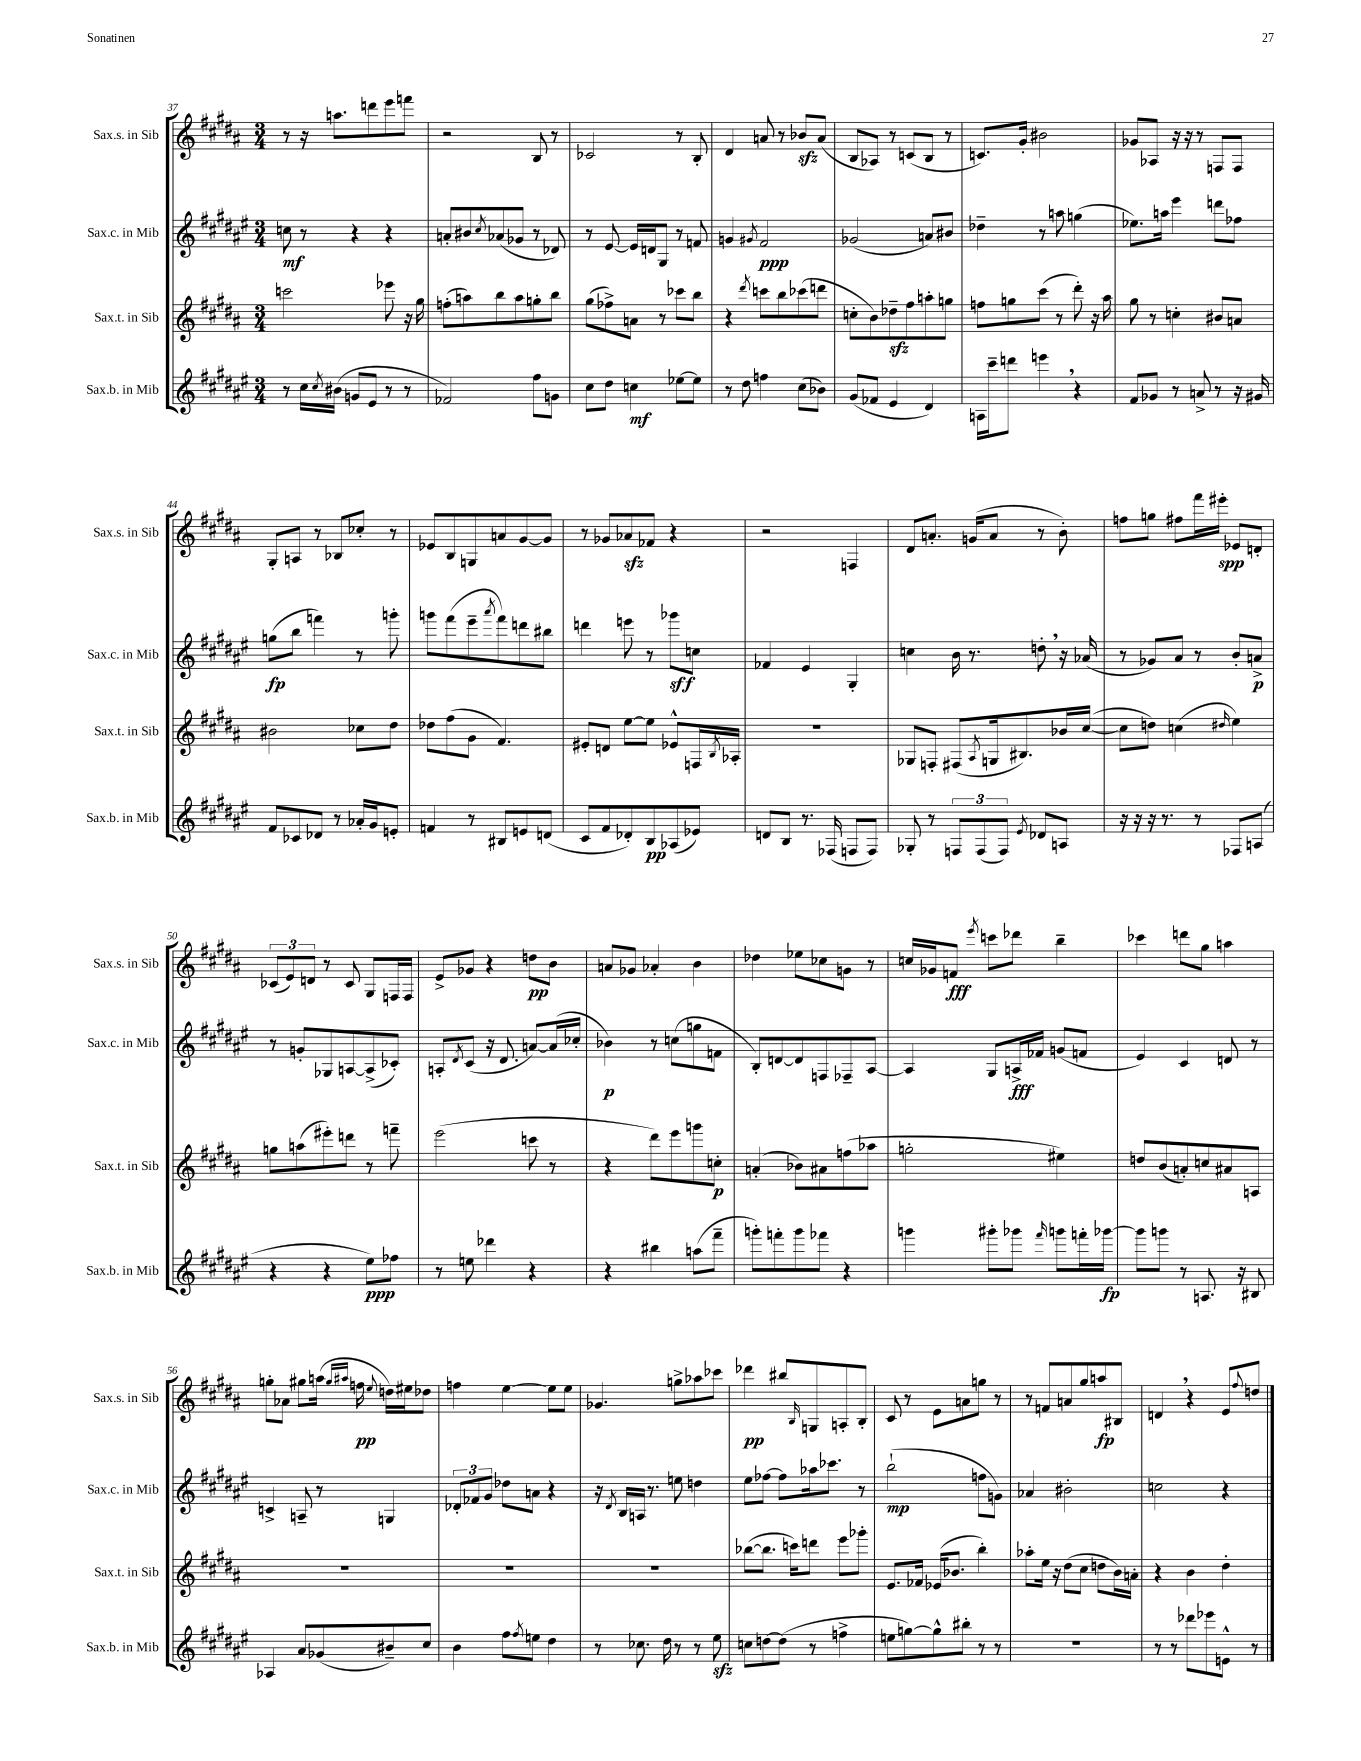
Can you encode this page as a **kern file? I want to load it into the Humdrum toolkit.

**kern	**kern	**kern	**kern
*staff4	*staff3	*staff2	*staff1
*clefG2	*clefG2	*clefG2	*clefG2
*k[f#c#g#d#a#e#]	*k[f#c#g#d#a#]	*k[f#c#g#d#a#e#]	*k[f#c#g#d#a#]
*M3/4	*M3/4	*M3/4	*M3/4
8r	2ccc\	8cc\	8r
16cc#\LL	.	8r	16r
8qcc#/	.	.	.
(16b#\JJ	.	.	8.aa\L
8g/L	.	4r	.
8e#/J	.	.	8ddd\
8r	8eee-\	4r	8eee\
8r	16r	.	8fff\J
.	16gg#\	.	.
=	=	=	=
2f-/)	(8ff'\L	8a'/L	2r
.	8aa\)	8b#/	.
.	.	8qcc#/	.
.	8bb\	(8a-/	.
.	8aa\	8g-/J	.
8ff#\L	8gg'\	8r	8B/
8g\J	8bb\J	8d-/)	8r
=	=	=	=
8cc#\L	(8gg#\L	8r	2c-/
8dd#\J	8ff-^\)	[8e#/	.
4cc\	8a\J	16e#/]LL	.
.	.	16d/J	.
.	8r	8G#/J	.
[8ee-\L	8ccc-\L	8r	8r
8ee-\]J	8bb\J	8f/	8B'/
=	=	=	=
8r	4r	4g/	4d#/
8dd#\	.	.	.
.	8qddd#/	8qg#/	.
4ff\	8ccc\L	2f#/	8a/
.	8bb\	.	8r
(8cc#\L	(8ccc-\	.	8b-/L
8b-\J)	8ddd\J	.	(8a/J
=	=	=	=
(8g#/L	8cc'\L	(2g-/	8B/L
8f-/J	8b\)	.	8A-/J)
4e#/	8dd-~\	.	8r
.	8ff#\	.	(8c/L
4d#/)	8aa'\	8a/L)	8B/J
.	8gg\J	8b#/J	8r
=	=	=	=
16A\LL	8ff\L	4dd-~\	8.c/L)
16ccc#~\J	.	.	.
8ddd\J	8gg\	.	.
.	.	.	16g#'/Jk
4eee\	(8ccc#\J	8r	2b#\
.	8r	8aa\	.
4r	8ddd#'\)	(4gg\	.
.	16r	.	.
.	16aa#\	.	.
=	=	=	=
8f#/L	8gg#\	8.ee-\L)	8g-/L
8g-/J	8r	.	8A-/J
.	.	16aa\Jk	.
8r	4cc'\	4eee#\	16r
.	.	.	16r
8a^/	.	.	8r
8r	8b#/L	8ddd\L	8F/L
16r	8a/J	8ff-\J	8F/J
16g#/	.	.	.
=	=	=	=
8f#/L	2b#\	(8gg\L	8G#'/L
8c-/	.	8bb\J	8A/J
8d-/J	.	4fff\)	8r
8r	.	.	8B-/L
16a-'/LL	8cc-\L	8r	8cc-'/J
16g#/J	.	.	.
8e'/J	8dd#\J	8ggg'\	8r
=	=	=	=
4f/	8dd-\L	8ggg\L	8e-/L
.	(8ff#\	(8fff#\	8B/
8r	8g#\J	8eee#~\	8G/
.	.	8qaaa#/	.
8B#/L	4.f#/)	8fff#\)	8a/
8e/	.	8ddd\	[8g#/
(8d/J	.	8bb#\J	8g#/]J
=	=	=	=
8c#/L	8e#'/L	4ddd\	8r
8f#/	8d/J	.	8g-/L
8d-'/)	[8ee\L	8eee\	8a-/
8B/	8ee\]J	8r	8f-/J
(8A-/	8e-^^/L	8ggg-\L	4r
8e-/J)	16F/L	8cc\J	.
.	8qB/	.	.
.	16A-'/JJ	.	.
=	=	=	=
8d/L	2.r	4f-/	2r
8B/J	.	.	.
8.r	.	4e#/	.
(16F-/	.	.	.
8F/L	.	4G#'/	4F/
8F/J)	.	.	.
=	=	=	=
8G-'/	8G-/L	4cc\	8d#/L
8r	8F'/J	.	8.a'/J
12F/L	(8F#/L	16b\	.
.	.	8.r	(16g/LK
(12F/	.	.	.
.	8qA#/	.	.
.	16G/k	.	8a/J
12F/J)	.	.	.
.	8.B#/)	.	.
8qe#/	.	.	.
8d-/L	.	8dd'\	8r
8A/J	16b-/L	16r	8b'\)
.	([16cc#/JJ	(16a-/	.
=	=	=	=
16r	8cc#\]L	8r	8ff\L
16r	.	.	.
16r	8dd\J)	8g-/L)	8gg\J
8.r	.	.	.
.	(4cc\	8a#/J	8ff#\L
8r	.	8r	16fff#\L
.	.	.	16eee#'\JJ
.	16qqdd#/	.	.
8F-/L	4ee\)	8b'/L	8e-/L
(8A/J	.	8a^/J	8d'/J
=	=	=	=
4r	8gg\L	8r	(12c-/L
.	.	.	12e/)
.	(8aa\	8g'/L	.
.	.	.	12d/J
4r	8eee#'\)	8G-/	8r
.	8ddd\J	[8A/	8c-/
8ee#\L)	8r	(8A^/]	8G#/L
8ff-\J	8fff~\	8c-'/J)	16F/L
.	.	.	16F/JJ
=	=	=	=
8r	(2eee\	8A'/L	8e^/L
.	.	8qd#/	.
8ee\	.	(8c#/J	8g-/J
4ddd-\	.	16r	4r
.	.	8.d#/	.
4r	8ccc\	[8a/L)	8dd\L
.	8r	(16a/]L	8b\J
.	.	16cc-'/JJ	.
=	=	=	=
4r	4r	4b-\)	8a/L
.	.	.	8g-/J
4bb#\	8ddd#\L)	8r	4a-'/
.	8eee\	(8cc\L	.
(8aa\L	8ggg\	8gg\	4b\
8fff#~\J	8cc'\J	8f\J	.
=	=	=	=
8ggg'\L)	(4a'/	8B'/L)	4dd-\
8fff'\	.	[8d/	.
8ggg\	8b-\L)	8d/]	8ee-\L
8fff-\J	8a#\	8F/	8cc-\
4r	(8ff\	8F-~/	8g\J
.	8aa-\J	[8A#/J	8r
=	=	=	=
4ggg\	2gg'\	4A#/]	16cc/LL
.	.	.	16g-/J
.	.	.	8f/J
.	.	.	8qeee/
8ggg#'\L	.	8G#/L	8ccc\L
8ggg-\J	.	16A^/L	8ddd-\J
.	.	16f-/JJ	.
16qqfff#/	.	.	.
8ggg\L	4ee#\)	(8g/L	4bb~\
16fff'\L	.	8f/J	.
[16ggg-\JJ	.	.	.
=	=	=	=
8ggg-\]L	8dd/L	4e#/)	4ccc-\
8ggg\J	(8b/	.	.
8r	8a'/)	4c#/	8ddd\L
8.A/	8cc/	.	8gg#\J
.	8a#/	8d/	4aa\
16r	.	.	.
8B#/	8A/J	8r	.
=	=	=	=
4A-/	2.r	4c^/	8gg'\L
.	.	.	8a-\J
8a#/L	.	8A~/	8gg#\L
(8g-/	.	8r	(16aa\Jk
.	.	.	16qqgg#/LL
.	.	.	16qqaa#/JJ
.	.	.	16ff\
.	.	.	8qqee/
8b#~/)	.	4G/	16dd\LL)
.	.	.	16ee#\J
8cc#/J	.	.	8dd-\J
=	=	=	=
4b\	2.r	12d-'/L	4ff\
.	.	12f-/	.
.	.	12g#/J	.
8ff#\L	.	8dd-\L	[4ee\
8qff#/	.	.	.
8ee\J	.	8a\J	.
4dd#\	.	4r	8ee\]L
.	.	.	8ee\J
=	=	=	=
8r	2.r	16r	4.g-/
.	.	8qd#/	.
.	.	16B/LL	.
8.cc-\	.	16A/JJ	.
.	.	8.r	.
16dd#\	.	.	.
8r	.	8ee\	8gg^\L
8r	.	4dd\	8aa-\
8ee#\	.	.	8ccc-\J
=	=	=	=
8cc\L	([8bb-\L	8ee#\L	4ddd-\
[8dd\	8.bb-\]J	[8ff-\J	.
(8dd\]J	.	8ff-\]L	8bb#/L
.	16ccc\LK)	.	.
.	.	.	16qqB/
8r	8ddd\J	16aa-\k	8G/
.	.	8.ccc-\J	.
4ff^\	8eee\L	.	8A'/
.	8ggg-'\J	8r	8B'/J
=	=	=	=
8ee\L	8.e/L	(2bb`\	8c#/
[8gg\)	.	.	8r
.	16f-/Jk	.	.
8gg^^\]	(16e-/LK	.	8e\L
.	8.b-/J	.	.
8bb#'\J	.	.	8a\
8r	4bb'\)	8ff\L	8gg\J
8r	.	8g\J)	8r
=	=	=	=
2.r	8aa-'\L	4a-/	8r
.	16ee\Jk	.	8f/L
.	16r	.	.
.	(8dd#\L	2b#'\	8a/
.	8cc#\J	.	8gg#/
.	8dd\L	.	8aa/
.	16b\L)	.	8B#/J
.	16a'\JJ	.	.
=	=	=	=
8r	4r	2cc\	4d/
8r	.	.	.
8ddd-\L	4b\	.	4r
8eee-\	.	.	.
8e^^\J	4dd#'\	4r	8e/L
.	.	.	8qqff#/
8r	.	.	8dd/J
==	==	==	==
*-	*-	*-	*-
